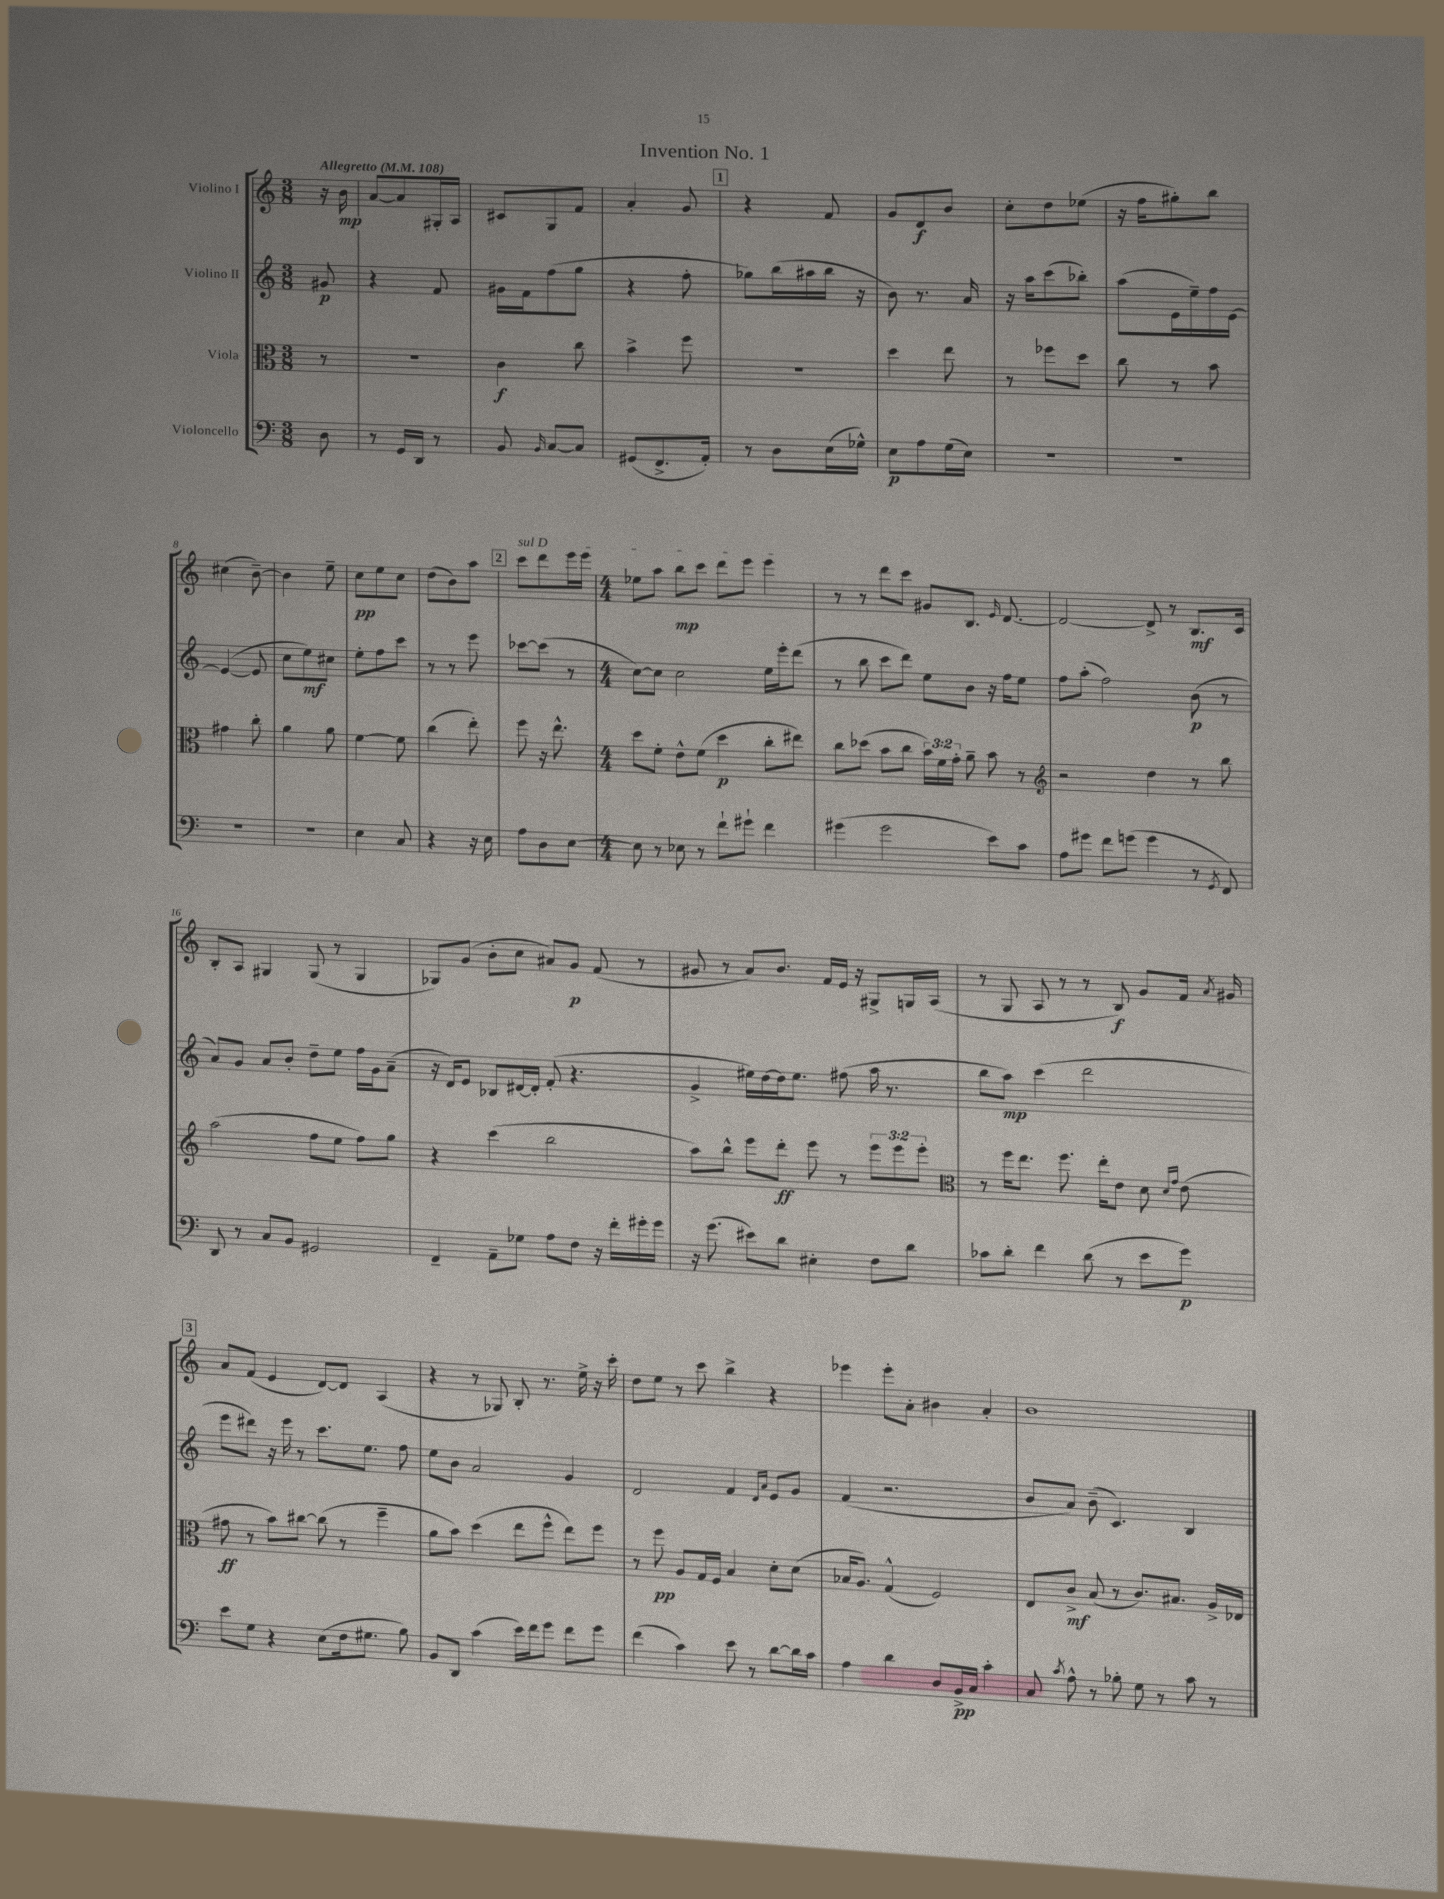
\header { title = "Invention No. 1" }
<<
\new StaffGroup <<
\new Staff = "s0" \with { instrumentName = "Violino I" } {
    \clef treble \key c \major \numericTimeSignature \time 3/8 \partial 8 \tempo "Allegretto" 4 = 108
    \autoBeamOff r16 b'16\mp |
    a'8[~ a'8 gis16-. a16] |
    cis'8[ g8 f'8] |
    a'4-. g'8 |
    \mark \markup { \box "1" } r4 f'8 |
    g'8[ d'8\f b'8] |
    c''8[-. d''8 ees''8]( |
    r16 f''16[ gis''8-.) b''8] |
    cis''4( b'8~--) |
    b'4 e''8-- |
    c''8[\pp e''8 c''8] |
    d''8[( b'8) a''8] |
    \mark \markup { \box "2" } \once \override TextSpanner.bound-details.left.text = \markup { \italic "sul D" } c'''8[\startTextSpan d'''8 e'''16 e'''16] |
    \numericTimeSignature \time 4/4 ees''8[ a''8] b''8[\mp c'''8] d'''8[ e'''8] e'''4\stopTextSpan |
    r8 r8 d'''8[ c'''8] gis'8[ b8.] \grace { e'16 } d'8.~ |
    d'2~ d'8-> r8 b8.[\mf c'16] |
    b8[-. a8] gis4 gis8( r8 gis4 |
    ges8[) g'8]( b'8[-. c''8] ais'8[) g'8]\p f'8( r8 |
    gis'8 r8 a'8[) b'8.] f'16[ e'16] r16 gis8[-> g16 a16]( |
    r8 g8 a8 r8 r8 b8\f) g'8[ f'16] \acciaccatura { a'8 } gis'16 |
    \mark \markup { \box "3" } a'8[ f'8]( e'4 d'8[~) d'8] a4( |
    r4 r8 ges8) b8-. r8. e''16-> r16 c'''16-. |
    d''8[ e''8] r8 c'''8 b''4-> r4 |
    ees'''4 ees'''8[-. a'8]-. bis'4 a'4-. |
    b'1 \bar "|." |
}
\new Staff = "s1" \with { instrumentName = "Violino II" } {
    \clef treble \key c \major \numericTimeSignature \time 3/8 \partial 8
    \autoBeamOff gis'8\p |
    r4 f'8 |
    gis'16[ f'16 f''8( g''8] |
    r4 f''8-. |
    \mark \markup { \box "1" } ges''8[) b''16( ais''16 b''16] r16 |
    b'8) r8. a'16 |
    r16 a''16[ c'''8( bes''8]-.) |
    a''8[( e'16 e''16--) f''16 e'16]~ |
    e'4~( e'8 |
    c''8[ e''8\mf) cis''8] |
    e''8[-. f''8 c'''8] |
    r8 r8 e'''8 |
    \mark \markup { \box "2" } ces'''8[~ ces'''8]( r8 |
    \numericTimeSignature \time 4/4 c''8[~) c''8] c''2 e''16[ e'''16-. d'''8]( |
    r8 b''8 c'''8[ d'''8]) e''8[ b'8] r16 f''16[ e''8] |
    f''8[ a''8]-.( f''2) b'8\p( r8 |
    a'8[) g'8] a'8[ b'8]-. d''8[-- e''8] f''16[ g'16 a'8]--( |
    r16 d'16[) e'8] bes8[ dis'16~ dis'16]-. f'8-.( r4. |
    g'4-> eis''16[) d''16~ d''16 eis''8.] fis''8( a''16 r8. |
    b''8[ a''8]\mp) c'''4( d'''2 |
    \mark \markup { \box "3" } e'''8[ dis'''8]) r16 e'''16 r8 c'''8.[ e''8.] f''8 |
    e''8[ b'8] a'2 g'4 |
    d'2 f'4 \grace { d'16[ a'16] } e'8[ g'8] |
    f'4( r2. |
    b'8[ a'8]) b'8--( c'4.) b4 \bar "|." |
}
\new Staff = "s2" \with { instrumentName = "Viola" } {
    \clef alto \key c \major \numericTimeSignature \time 3/8 \override Staff.TupletNumber.text = #tuplet-number::calc-fraction-text \partial 8
    \autoBeamOff r8 |
    r4. |
    c'4\f c''8 |
    b'4-> f''8 |
    \mark \markup { \box "1" } R4. |
    d''4 e''8 |
    r8 fes''8[ d''8] |
    c''8 r8 b'8 |
    gis'4 c''8-. |
    a'4 a'8 |
    f'4~ f'8 |
    c''4( e''8-.) |
    \mark \markup { \box "2" } f''8 r16 e''8.-^ |
    \numericTimeSignature \time 4/4 d''8[ f'8]-. e'8[-^ f'8]( d''4\p c''8[-. eis''8]) |
    c''8[ des''8]( b'8[ c''8] \tuplet 3/2 { b'16[) f'16 g'16]-. } a'8-- b'8 r8 |
    \clef treble r2 d''4 r8 b''8 |
    a''2( f''8[ e''8] f''8[) g''8] |
    r4 c'''4( b''2 |
    a''8[) b''8]-^ e'''8[ d'''8]-.\ff e'''8 r8 \tuplet 3/2 { e'''8[ e'''8 e'''8]-. } |
    \clef alto r8 f''16[ e''8.] f''8. e''16[-. e'8] d'8 \grace { d'16[ g'16] } e'8( |
    \mark \markup { \box "3" } gis'8\ff r8 b'8[) cis''8]~ cis''8( r8 f''4-- |
    a'8[ b'8]) d''4( e''8[ f''8]-^ e''8[) f''8] |
    r8 f''8\pp a8[ g16 f16] b4 d'8[-. d'8]( |
    bes16[ a8.]) g4-^( f2) |
    e8[ c'8]->\mf b8( r8 c'8.[) bis8.] a16[-> ees16] \bar "|." |
}
\new Staff = "s3" \with { instrumentName = "Violoncello" } {
    \clef bass \key c \major \numericTimeSignature \time 3/8 \partial 8
    \autoBeamOff d8 |
    r8 g,16[ d,16] r8 |
    b,8 \grace { b,16 } c8[~ c8] |
    gis,8[( f,8.-> a,16]-.) |
    \mark \markup { \box "1" } r8 d8[ e16( ges16]-^) |
    e8[\p a8 g16( e16]) |
    R4. |
    R4. |
    R4. |
    R4. |
    e4 c8 |
    r4 r16 e16 |
    \mark \markup { \box "2" } a8[ d8 e8]~ |
    \numericTimeSignature \time 4/4 e8 r8 ees8 r8 f'8[-! gis'8]-! f'4 |
    gis'4( gis'2 e'8[) c'8] |
    a8[ gis'8] f'8[ g'8]( g'4 r8 \acciaccatura { g,8 } f,8) |
    d,8 r8 c8[ b,8] gis,2 |
    f,4-- a,8[-- ges8] a8[ f8] r16 f'16[-. gis'16-. gis'16] |
    r16 g'8.( eis'8[) d'8] eis4-. f8[ d'8] |
    ces'8[ d'8]-. f'4 d'8( r8 e'8[ g'8]\p) |
    \mark \markup { \box "3" } e'8[ g8] r4 e8[( f16 gis8.] b8) |
    b,8[ d,8] c'4( e'16[) f'16 g'8] f'8[ g'8] |
    f'4( c'4) e'8 r8 d'8[~ d'16 c'16] |
    a4 d'4 d8[ b,16->\pp c16] c'4-. |
    c8 \acciaccatura { c'8 } a8-^ r8 bes8-. g8 r8 c'8 r8 \bar "|." |
}
>>
>>
